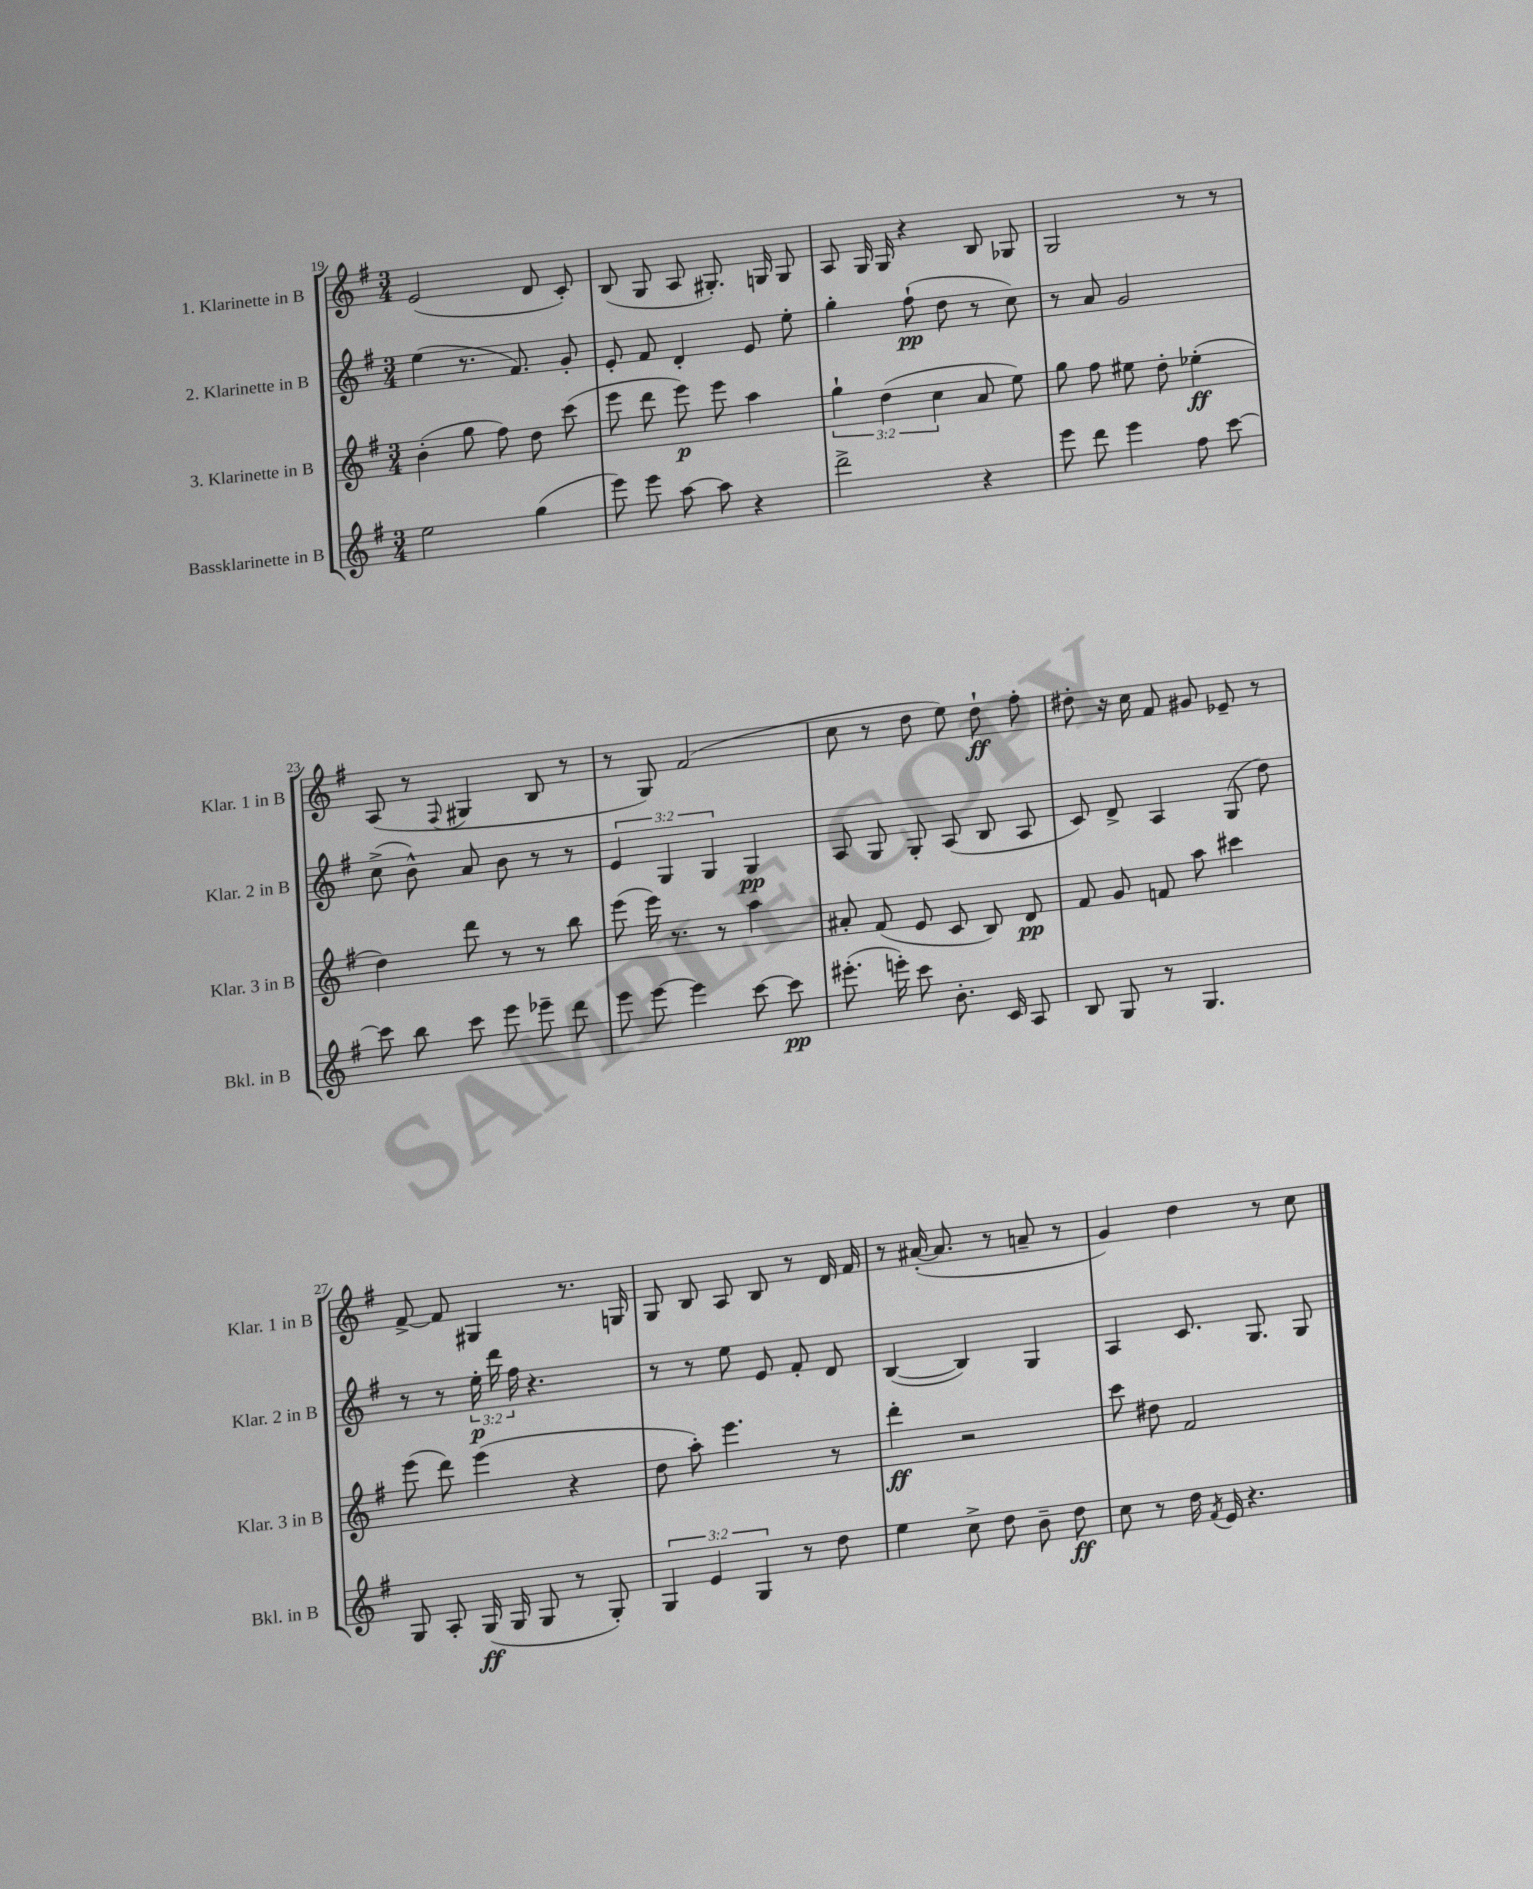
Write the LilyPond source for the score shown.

<<
\new StaffGroup <<
\new Staff = "s0" \with { instrumentName = "1. Klarinette in B" shortInstrumentName = "Klar. 1 in B" } {
    \clef treble \key g \major \numericTimeSignature \time 3/4
    \autoBeamOff e'2( d'8 c'8-.) |
    b8( g8 a8 gis8.-.) g16 g8 |
    a8 g16 g16 r4 b8 ges8 |
    g2 r8 r8 |
    a8( r8 \appoggiatura { fis8 } gis4 b8 r8 |
    r8 g8) fis'2( |
    c''8 r8 d''8 e''8) d''8-!\ff fis''8-. |
    dis''8-. r16 c''16 fis'8 gis'8 ees'8-- r8 |
    fis'8~-> fis'8 gis4 r8. g16 |
    g8 b8 a8 b8 r8 d'16 fis'16 |
    r8 ais'16~-.( ais'8. r8 a'8-- r8 |
    g'4) d''4 r8 c''8 \bar "|." |
}
\new Staff = "s1" \with { instrumentName = "2. Klarinette in B" shortInstrumentName = "Klar. 2 in B" } {
    \clef treble \key g \major \numericTimeSignature \time 3/4 \override Staff.TupletNumber.text = #tuplet-number::calc-fraction-text
    \autoBeamOff e''4( r8. fis'8.) g'8-. |
    e'8-. fis'8 d'4-. e'8 e''8-. |
    g''4-. fis''8-!\pp( d''8 r8 c''8) |
    r8 a'8 g'2 |
    c''8->( b'8-^) a'8 b'8 r8 r8 |
    \tuplet 3/2 { e'4 g4 g4 } g4\pp |
    a8 g8 g8-. a8( b8 a8 |
    c'8) d'8-> a4 g8( d''8) |
    r8 r8 \tuplet 3/2 { e''16-.\p d'''16 fis''16 } r4. |
    r8 r8 e''8 e'8 fis'8-. d'8 |
    b4~( b4) g4 |
    a4 c'8. g8. g8 \bar "|." |
}
\new Staff = "s2" \with { instrumentName = "3. Klarinette in B" shortInstrumentName = "Klar. 3 in B" } {
    \clef treble \key g \major \numericTimeSignature \time 3/4 \override Staff.TupletNumber.text = #tuplet-number::calc-fraction-text
    \autoBeamOff b'4-.( g''8 fis''8) d''8 c'''8( |
    e'''8 d'''8 e'''8\p) e'''8 a''4 |
    \tuplet 3/2 { g''4-! d''4( c''4 } a'8 e''8) |
    g''8 fis''8 eis''8 d''8-. ees''4-.\ff( |
    d''4) d'''8 r8 r8 b''8 |
    e'''8( e'''16) r8. r8 a''4 |
    ais'8-. fis'8( e'8 c'8 b8) d'8\pp |
    fis'8 g'8 f'8 a''8 cis'''4 |
    e'''8( d'''8) e'''4( r4 |
    d''8 a''8-.) e'''4. r8 |
    d'''4-.\ff r2 |
    c'''8 dis''8 fis'2 \bar "|." |
}
\new Staff = "s3" \with { instrumentName = "Bassklarinette in B" shortInstrumentName = "Bkl. in B" } {
    \clef treble \key g \major \numericTimeSignature \time 3/4 \override Staff.TupletNumber.text = #tuplet-number::calc-fraction-text
    \autoBeamOff e''2 g''4( |
    e'''8) e'''8 a''8~ a''8 r4 |
    d'''2-> r4 |
    e'''8 d'''8 e'''4 fis''8 c'''8~ |
    c'''8 b''8 c'''8 e'''8 ees'''8-- d'''8 |
    e'''8 e'''8~ e'''4 c'''8~ c'''8\pp |
    eis'''8.-.( e'''16-.) c'''8 b'8.-. c'16 a8 |
    b8 g8 r8 g4. |
    g8 a8-. g16\ff( g16 g8 r8 g8-.) |
    \tuplet 3/2 { g4 e'4 g4 } r8 d''8 |
    e''4 c''8-> d''8 b'8-- d''8\ff |
    c''8 r8 d''16 \acciaccatura { fis'8 } e'16 r4. \bar "|." |
}
>>
>>
\layout { \context { \Score currentBarNumber = #19 } }
